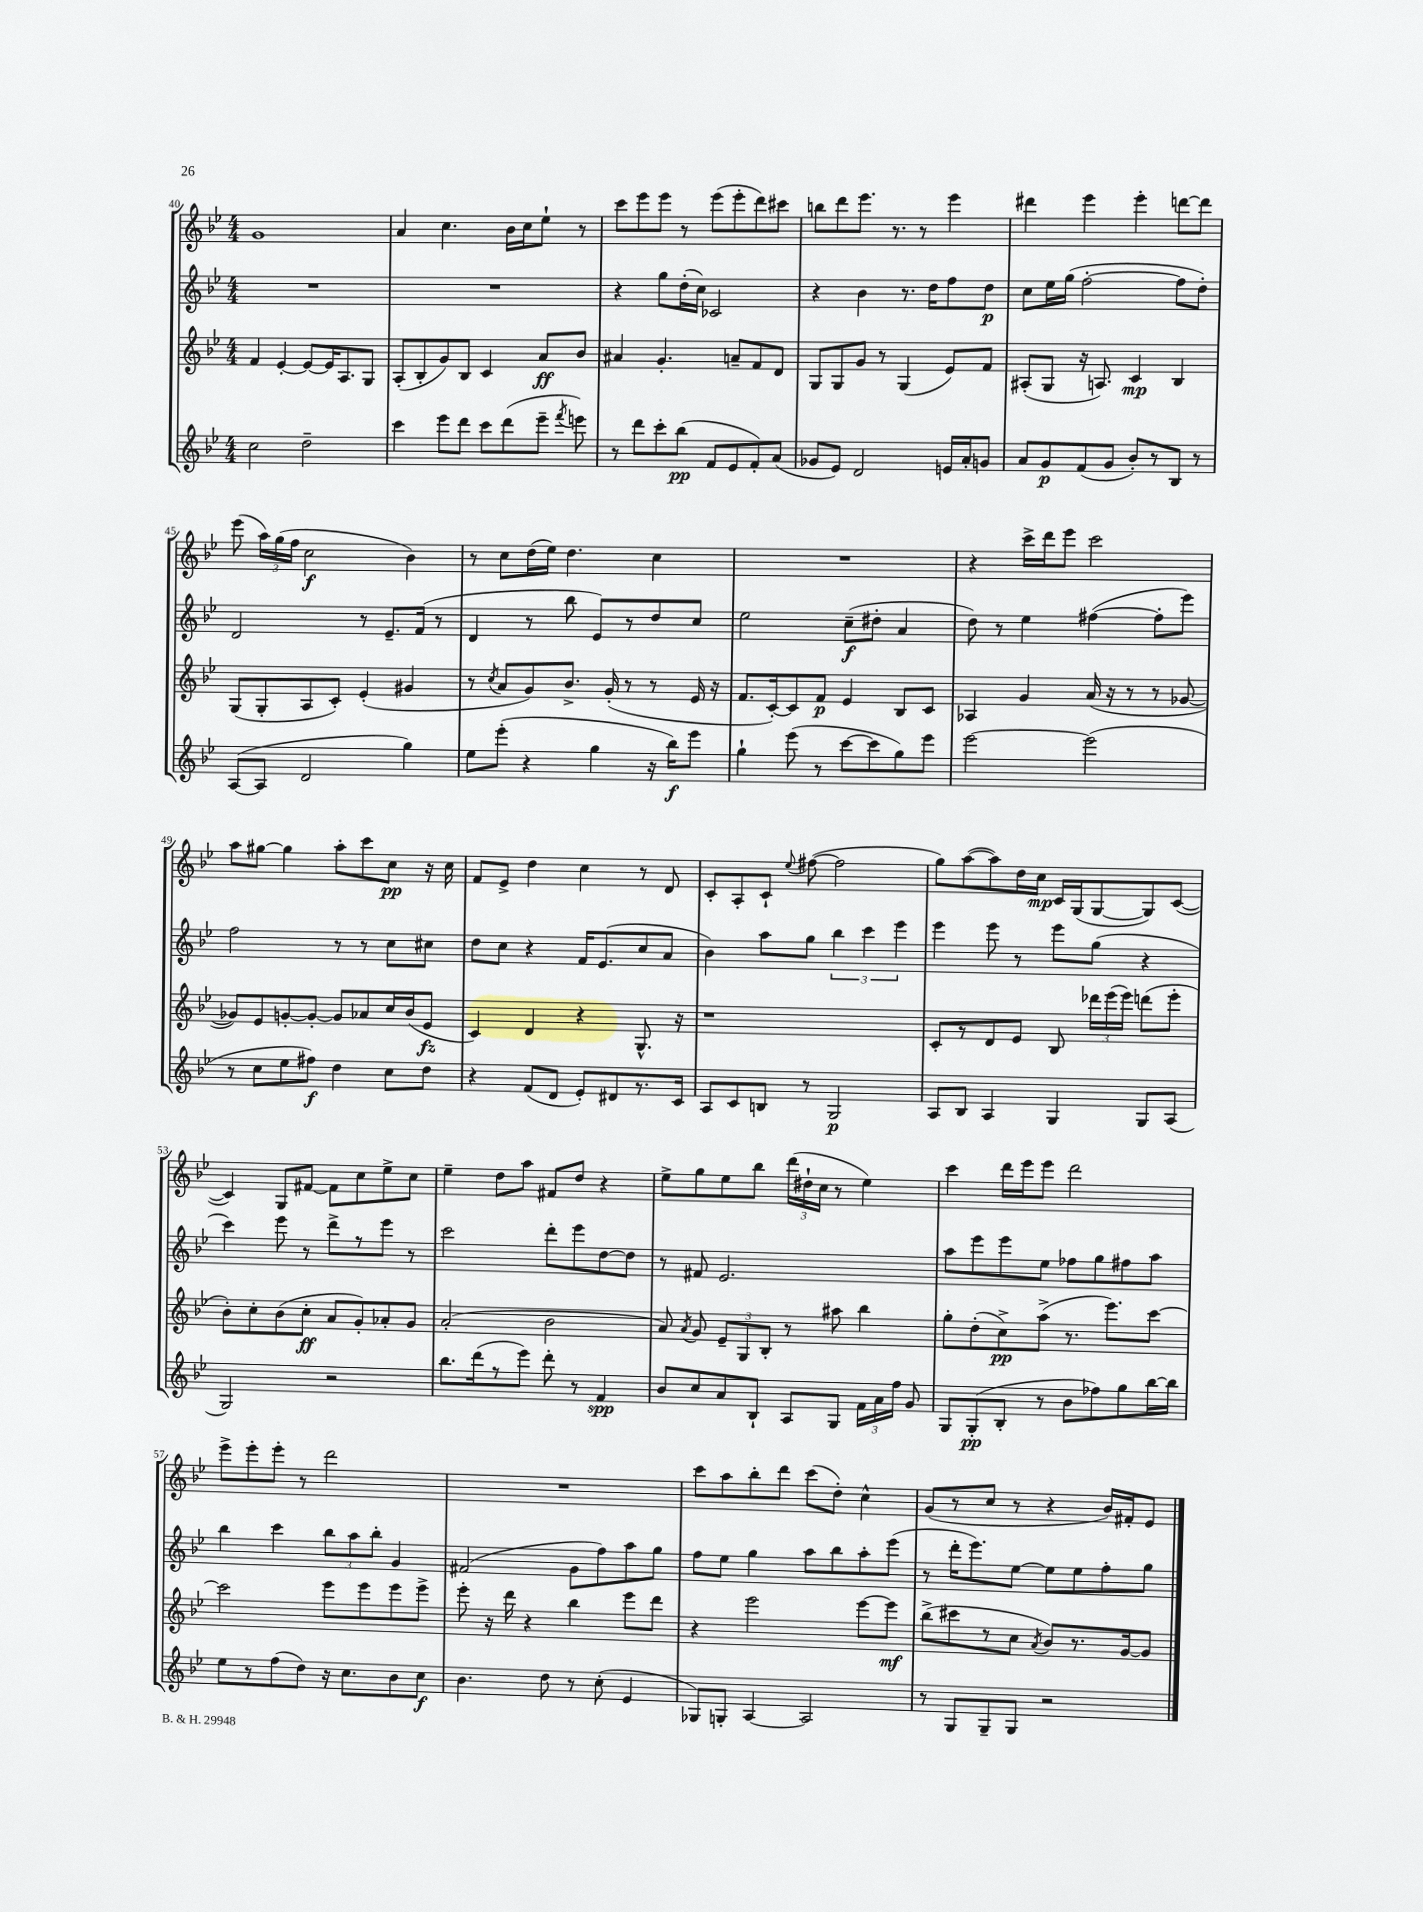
<<
\new StaffGroup <<
\new Staff = "s0" {
    \clef treble \key bes \major \numericTimeSignature \time 4/4
    \autoBeamOff g'1 |
    a'4 c''4. bes'16[ c''16 ees''8]-! r8 |
    c'''8[ ees'''8 ees'''8] r8 ees'''8[( ees'''8-. d'''8) cis'''8] |
    b''8[ d'''8 ees'''8.] r8. r8 ees'''4 |
    dis'''4 ees'''4 ees'''4-. d'''8[~ d'''8] |
    ees'''8( \tuplet 3/2 { a''16[) g''16( f''16] } c''2\f bes'4) |
    r8 c''8[ d''16( ees''16]) d''4. c''4 |
    R1 |
    r4 c'''16[-> d'''16 ees'''8] c'''2 |
    a''8[ gis''8]~ gis''4 a''8[-. c'''8 c''8]\pp r16 c''16 |
    f'8[ ees'8]-> d''4 c''4 r8 d'8 |
    c'8[-. a8-. c'8]-! \appoggiatura { ees''8 } fis''8~( fis''2 |
    g''8[) a''8~( a''8) d''16 c''16]\mp c'16[ g16( g8~ g8) c'8]~( |
    c'4) g8[ fis'8]~ fis'8[ c''8 ees''8-> c''8] |
    ees''4-- d''8[ a''8] fis'8[ d''8] r4 |
    ees''8[-> g''8 ees''8 bes''8] \tuplet 3/2 { d'''16[( dis''16-! c''16] } r8 ees''4) |
    c'''4 d'''16[ ees'''16 ees'''8] d'''2 |
    ees'''8[-> ees'''8-. ees'''8]-. r8 d'''2 |
    R1 |
    c'''8[ a''8 bes''8-. d'''8] c'''8[( d''8]-.) c''4-^ |
    g'8[( r8 c''8] r8 r4 bes'16[) fis'16-. ees'8] \bar "|." |
}
\new Staff = "s1" {
    \clef treble \key bes \major \numericTimeSignature \time 4/4
    \autoBeamOff R1 |
    R1 |
    r4 g''8[ d''16-.( c''16]) ces'2 |
    r4 bes'4 r8. d''16[ f''8 d''8]\p |
    c''8[ ees''16 g''16]( f''2~-. f''8[ d''8]-.) |
    d'2 r8 ees'8.[-- f'16]( r8 |
    d'4 r8 bes''8 ees'8[) r8 d''8 c''8] |
    ees''2 c''8[--\f( dis''8]-. a'4 |
    d''8) r8 ees''4 fis''4~( fis''8[-. ees'''8]) |
    f''2 r8 r8 c''8[ cis''8] |
    d''8[ c''8] r4 f'16[ ees'8.( c''8 a'8] |
    bes'4) a''8[ g''8] \tuplet 3/2 { bes''4 c'''4 ees'''4 } |
    ees'''4 ees'''8 r8 ees'''8[ g''8]( r4 |
    c'''4) ees'''8 r8 d'''8[-> r8 ees'''8] r8 |
    c'''2 d'''8[-. ees'''8 d''8~ d''8] |
    r8 fis'8 ees'2. |
    a''8[ ees'''8 ees'''8 ees''8] fes''8[ g''8 fis''8 a''8] |
    bes''4 c'''4 \tuplet 3/2 { bes''8[ a''8 bes''8]-. } g'4 |
    fis'2( g'8[ f''8) a''8 g''8] |
    f''8[ ees''8] g''4 a''8[ bes''8 a''8-. ees'''8]( |
    r8 d'''16[-. ees'''8.) ees''8]~ ees''8[ ees''8 f''8-. g''8] \bar "|." |
}
\new Staff = "s2" {
    \clef treble \key bes \major \numericTimeSignature \time 4/4
    \autoBeamOff f'4 ees'4~-. ees'8[~ ees'16 a8. g8] |
    a8[-.( bes8-. g'8) bes8] c'4 a'8[\ff bes'8] |
    ais'4 g'4.-. a'8[-- f'8 d'8] |
    g8[ g8 g'8] r8 g4( ees'8[) f'8] |
    ais8[-.( g8] r16 a8.) c'4\mp bes4 |
    g8[( g8-. a8 c'8]-.) ees'4-.( gis'4 |
    r8 \acciaccatura { c''8 } a'8[ g'8) bes'8.]-> g'16-.( r8 r8 ees'16 r16 |
    f'8.[ c'16~-.) c'8 f'8]\p ees'4 bes8[ c'8] |
    aes4 g'4 a'16( r16 r8 r8 ges'8~ |
    ges'8[) ees'8 g'8~-. g'8]~-. g'8[ aes'8 c''16 bes'16( ees'8]\fz |
    c'4) d'4 r4 g8.-^ r16 |
    r1 |
    c'8[-. r8 d'8 ees'8] bes8 \tuplet 3/2 { des'''16[ ees'''16( ees'''16]) } d'''8[( ees'''8]-. |
    bes'8[-.) c''8-. bes'8( c''8]-.\ff a'8[ g'8-.) aes'8-. g'8] |
    a'2-.( bes'2 |
    a'8) \acciaccatura { a'8 } g'8 \tuplet 3/2 { ees'8[-- g8 bes8]-. } r8 ais''8 bes''4 |
    g''8[-. d''8-.( c''8->\pp) a''8]->( r8. ees'''8.[) c'''8]~ |
    c'''2 ees'''8[ ees'''8 ees'''8 ees'''8]-> |
    ees'''8-. r16 d'''16 r4 bes''4 ees'''8[ d'''8] |
    r4 ees'''2 ees'''8[~ ees'''8]\mf |
    bes''8[->( cis'''8 r8 c''8] \acciaccatura { a'8 } bes'8[) r8. g'16~ g'8] \bar "|." |
}
\new Staff = "s3" {
    \clef treble \key bes \major \numericTimeSignature \time 4/4
    \autoBeamOff c''2 d''2-- |
    c'''4 ees'''8[ d'''8] c'''8[ d'''8( ees'''8]-- \acciaccatura { f'''8 } e'''8) |
    r8 d'''8[ c'''8-. bes''8]\pp( f'8[ ees'8 f'8-.) a'8]( |
    ges'8[ ees'8]) d'2 e'16[ a'16-. g'8] |
    a'8[ g'8\p f'8( g'8] bes'8[-.) r8 bes8] r8 |
    a8[~( a8] d'2 g''4) |
    ees''8[ ees'''8]-.( r4 g''4 r16 bes''16[\f) ees'''8] |
    g''4-! ees'''8( r8 c'''8[~ c'''8 g''8) ees'''8] |
    ees'''2~ ees'''2( |
    r8 c''8[ ees''8 fis''8]\f) d''4 c''8[ d''8] |
    r4 f'8[( d'8] ees'8[-.) dis'8 r8. c'16] |
    a8[ c'8 b8] r8 g2\p |
    a8[ bes8] a4 g4 g8[ a8]( |
    g2) r2 |
    bes''8.[ d'''16( r8 ees'''8]) d'''8-. r8 f'4\spp |
    bes'8[ c''8 a'8 bes8]-! a8[ g8] \tuplet 3/2 { f'16[ a'16 f''16] } g'8 |
    g8[ g8-.\pp( bes8]-. r8 bes'8[ fes''8) g''8 bes''16~ bes''16] |
    ees''8[ r8 f''8( d''8]) r16 c''8.[ bes'8 c''8]\f |
    bes'4. d''8 r8 c''8-.( ees'4 |
    ges8[) g8]-. a4~ a2 |
    r8 g8[ g8-- g8] r2 \bar "|." |
}
>>
>>
\layout { \context { \Score currentBarNumber = #40 } }
